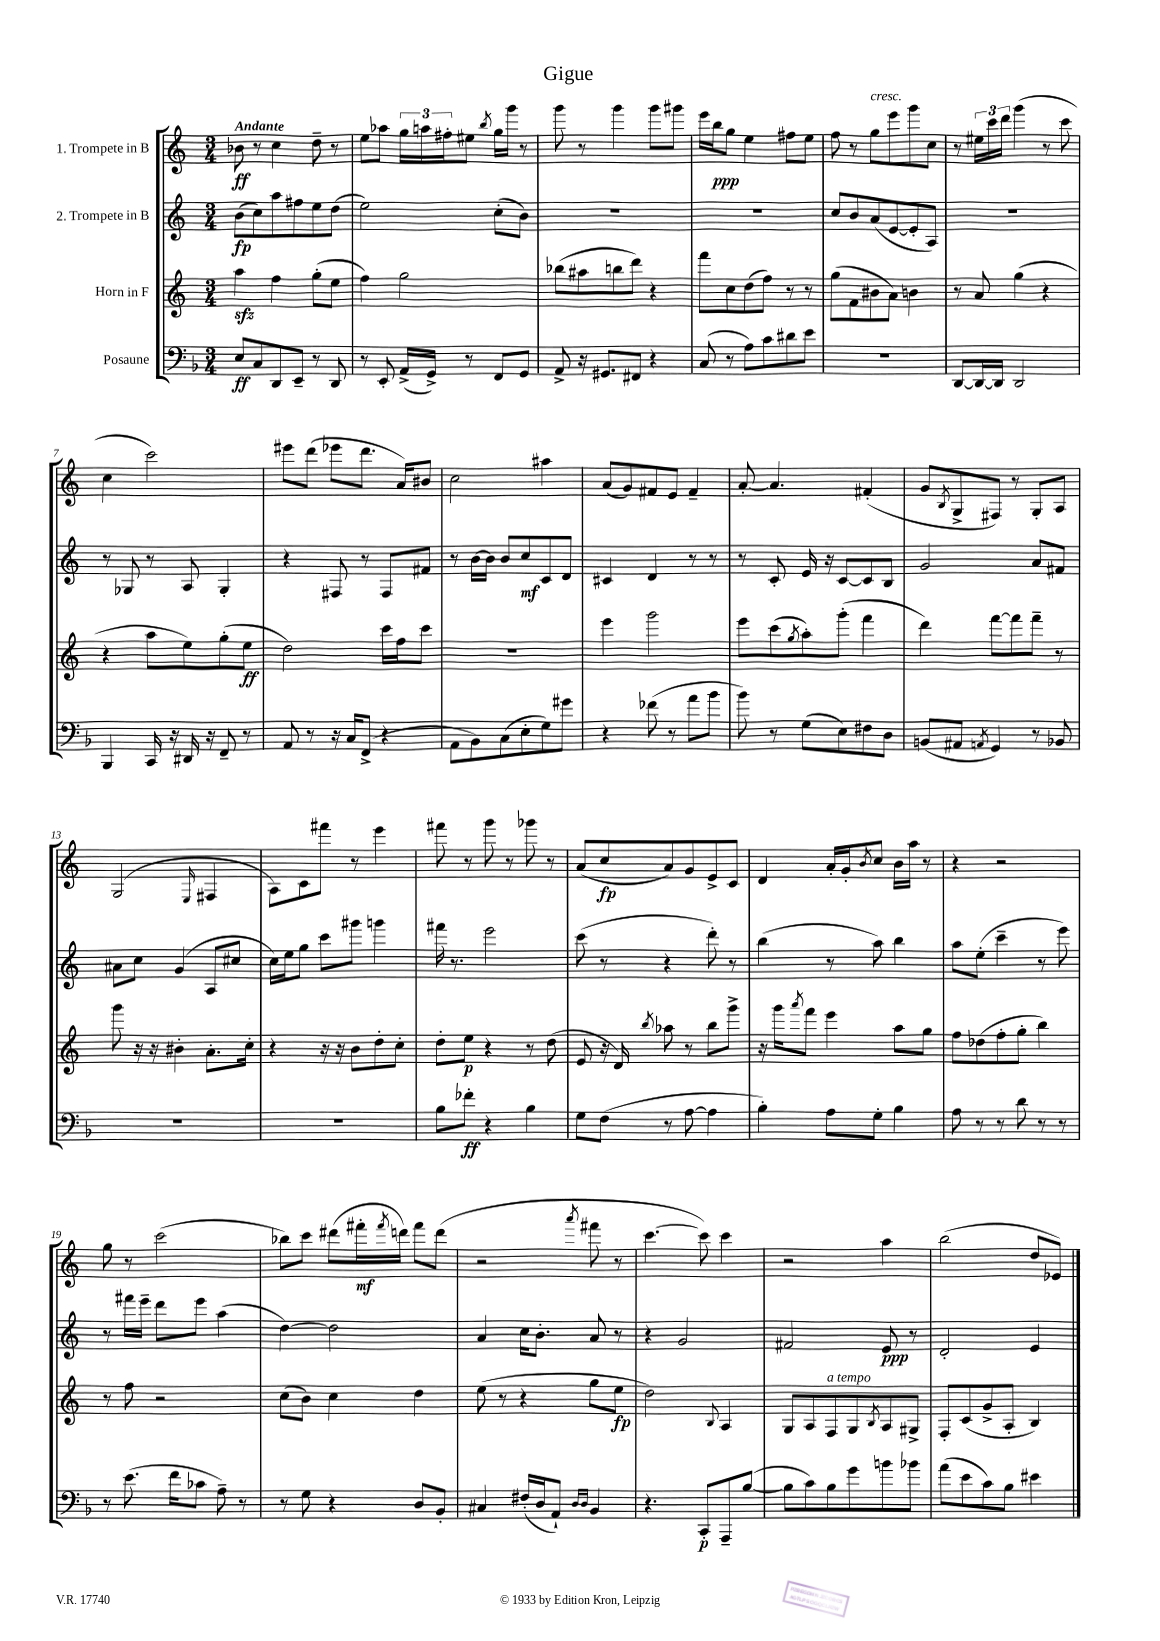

**kern	**kern	**kern	**kern
*staff4	*staff3	*staff2	*staff1
*clefF4	*clefG2	*clefG2	*clefG2
*k[b-]	*k[]	*k[]	*k[]
*M3/4	*M3/4	*M3/4	*M3/4
8E/L	4aa\	(8b\L	8b-\
8C/	.	8cc\)	8r
8DD/	4ff\	8aa\	4cc\
8EE~/J	.	8ff#\	.
8r	(8gg'\L	8ee\	8dd~\
8DD/	8ee\J	(8dd\J	8r
=	=	=	=
8r	4ff\)	2ee\)	8ee\L
8EE'/	.	.	8aa-\J
(16AA^/LL	2gg\	.	24gg\LL
.	.	.	24aa\
16GG^/JJ)	.	.	.
.	.	.	24ff#'\J
8r	.	.	8ee#\J
.	.	.	8qbb/
8FF/L	.	(8cc'\L	16gg\LL
.	.	.	16ggg\JJ
8GG/J	.	8b\J)	8r
=	=	=	=
8AA^/	(8bb-\L	2.r	8ggg\
16r	8aa#\	.	8r
8.GG#/L	.	.	.
.	8bb\	.	4ggg\
8FF#/J	8ddd\J)	.	.
4r	4r	.	8ggg\L
.	.	.	8ggg#\J
=	=	=	=
(8C/	8fff\L	2.r	16eee\LL
.	.	.	16bb\J
8r	8cc\	.	8gg\J
8A\L)	(8dd\	.	4ee\
8c\	8ff\J)	.	.
8d#\	8r	.	8ff#\L
8e\J	8r	.	8ee\J
=	=	=	=
2.r	(8gg\L	8cc/L	8ff\
.	8f\	8b/	8r
.	8b#\	(8a/	8gg\L
.	8a\J)	[8e/	8eee\
.	4b\	8e'/]	8ggg\
.	.	8A/J)	8cc\J
=	=	=	=
[8DD/L	8r	2.r	8r
16DD/_L	8a/	.	24ee#\LL
.	.	.	24ccc\
16DD/]JJ	.	.	.
.	.	.	24ddd\JJ
2DD/	(4gg\	.	(4ggg\
.	4r	.	8r
.	.	.	8ccc\
=	=	=	=
4BBB-/	4r	8r	4cc\
.	.	8G-/	.
16CC/	8aa\L	8r	2ccc\)
16r	.	.	.
16DD#/	8ee\)	8A/	.
16r	.	.	.
8FF~/	(8gg'\	4G-'/	.
8r	8ee\J	.	.
=	=	=	=
8AA/	2dd\)	4r	8eee#\L
8r	.	.	(8ddd\J
16r	.	8F#/	8eee-\L
16C/LK	.	.	.
(8FF^/J	.	8r	8.ddd\J
4r	16ccc\LL	8F#/L	.
.	16ff\J	.	16a/LK)
.	8ccc\J	8f#/J	8b#/J
=	=	=	=
8AA\L	2.r	8r	2cc\
8BB-\)	.	[16b\LL	.
.	.	16b\]JJ	.
(8C\	.	8b/L	.
8E'\	.	8cc/	.
8G\)	.	8c/	4aa#\
8g#\J	.	8d/J	.
=	=	=	=
4r	4eee\	4c#/	(8a/L
.	.	.	8g/)
(8f-\	2ggg\	4d/	8f#/
8r	.	.	8e/J
8a\L	.	8r	4f#~/
8b-\J	.	8r	.
=	=	=	=
8b-\)	8eee\L	8r	[8a'/
8r	(8ccc\	8c'/	4.a/]
.	8qgg/	.	.
(8G\L	8aa'\)	16e/	.
.	.	16r	.
8E\)	(8ggg'\J	[8c/L	.
8F#\	4fff\	8c/]	(4f#'/
8D\J	.	8B/J	.
=	=	=	=
(8BB/L	4ddd\)	2g/	8g/L
.	.	.	8qB/
8AA#/J	.	.	8G^/
8qAA/	.	.	.
4GG/)	[8fff\L	.	8F#/J)
.	8fff\]	.	8r
8r	8fff~\J	8a/L	8G'/L
8BB-/	8r	8f#/J	8A/J
=	=	=	=
2.r	8ggg\	8a#\L	(2G/
.	16r	8cc\J	.
.	16r	.	.
.	4b#'\	(4g/	.
.	.	.	16qqE/
.	8.a'\L	8A/L	4F#/
.	.	8cc#/J	.
.	16cc'\Jk	.	.
=	=	=	=
2.r	4r	16cc\LL)	8A\L)
.	.	16ee\J	.
.	.	8gg\J	8c\
.	16r	8ccc\L	8fff#\J
.	16r	.	.
.	8b\L	8ggg#\J	8r
.	8dd'\	4ggg\	4eee\
.	8cc'\J	.	.
=	=	=	=
8B-\L	8dd'\L	16fff#\	8fff#\
.	.	8.r	.
8f-'\J	8ee\J	.	8r
4r	4r	2eee\	8ggg\
.	.	.	8r
4B-\	8r	.	8ggg-\
.	(8dd\	.	8r
=	=	=	=
8G\L	8e/	(8ccc\	(8a/L
(8F\J	16r	8r	8cc/
.	16d/)	.	.
.	8qbb/	.	.
8r	8aa-\	4r	8a/)
[8A\	8r	.	8g/
4A\]	8bb\L	8ddd'\)	8e^/
.	8ggg^\J	8r	8c/J
=	=	=	=
4B-'\)	16r	(4bb\	4d/
.	16ggg\LK	.	.
.	8qaaa/	.	.
.	8fff\J	.	.
8A\L	4eee\	8r	16a'/LL
.	.	.	16g'/J
.	.	.	8qb/
8G'\J	.	8aa\)	8cc/J
4B-\	8aa\L	4bb\	16b\LL
.	.	.	16aa\JJ
.	8gg\J	.	8r
=	=	=	=
8A\	8ff\L	8aa\L	4r
8r	(8dd-\	(8ee'\J	.
8r	8ff'\	4ccc~\	2r
8d\	8gg'\J	.	.
8r	4bb\)	8r	.
8r	.	8eee\)	.
=	=	=	=
8r	8r	8r	8gg\
(8.e\	8ff\	16fff#\LL	8r
.	.	16eee~\JJ	.
.	2r	8ddd\L	(2ccc\
16f\LK	.	.	.
8c-\J	.	8eee\J	.
8A~\)	.	(4aa\	.
8r	.	.	.
=	=	=	=
8r	(8cc\L	[4dd\)	8bb-\L)
8G\	8b\J)	.	8ccc\J
4r	4cc\	2dd\]	(8ddd#\L
.	.	.	16fff#'\L
.	.	.	8qfff#/
.	.	.	16ddd\JJ)
8D/L	4dd\	.	8fff#\L
8BB-'/J	.	.	(8ddd\J
=	=	=	=
4C#/	(8ee\	4a/	2r
.	8r	.	.
(16F#'/LL	4r	16cc\LK	.
16D/J	.	8.b'\J	.
8AA`/J)	.	.	.
16qqD/LL	.	.	.
16qqD/JJ	.	.	8qaaa/
4BB-/	8gg\L	8a/	8fff#\
.	8ee\J	8r	8r
=	=	=	=
4.r	2dd\)	4r	[4.ccc\
.	.	2g/	.
8CC'/L	.	.	8ccc\])
.	8qqB/	.	.
8AAA~/	4A/	.	4ccc\
([8B-/J	.	.	.
=	=	=	=
8B-\]L	8G/L	2f#/	2r
8c\)	8A/	.	.
8B-\	8F/	.	.
8g\	8G/	.	.
.	8qB/	.	.
8b\	8A/	8e/	4aa\
8b-\J	8G#^/J	8r	.
=	=	=	=
(8a\L	8F'/L	2d'/	(2bb\
8e\	(8c/	.	.
8c\)	8g^/	.	.
8B-\J	8A'/J	.	.
4e#\	4B/)	4e/	8dd/L
.	.	.	8e-/J)
==	==	==	==
*-	*-	*-	*-
